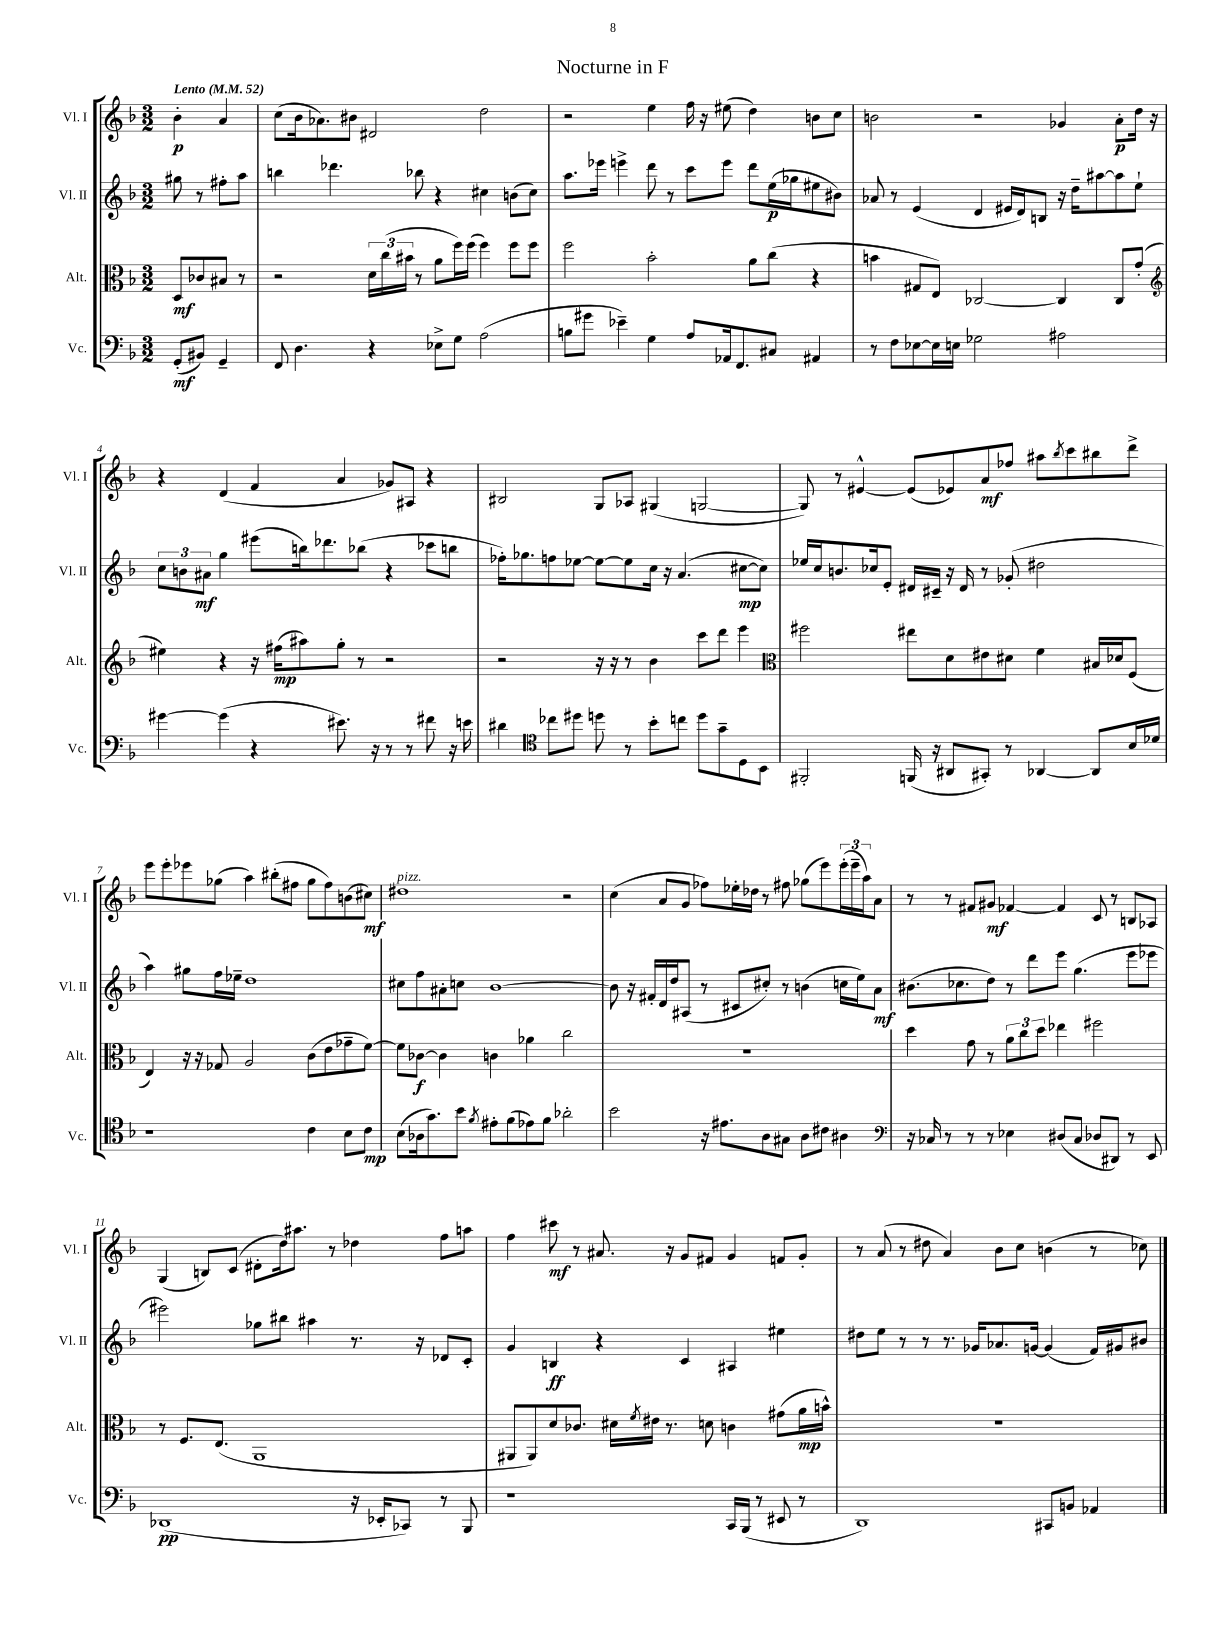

**kern	**kern	**kern	**kern
*staff4	*staff3	*staff2	*staff1
*clefF4	*clefC3	*clefG2	*clefG2
*k[b-]	*k[b-]	*k[b-]	*k[b-]
*M3/2	*M3/2	*M3/2	*M3/2
*MM52	*MM52	*MM52	*MM52
(8GG'/L	8D/L	8gg#\	4b-'\
8BB#/J)	8c-/	8r	.
4GG~/	8B#/J	8ff#'\L	4a/
.	8r	8aa\J	.
=	=	=	=
8FF/	2r	4bb\	(8cc\L
4.D\	.	.	16b-\k
.	.	.	8.a-\)
.	.	4.ddd-\	.
.	.	.	8b#\J
4r	24d\LL	.	2d#/
.	(24cc\	.	.
.	24b#\JJ	.	.
.	8r	8bb-\	.
8E-^\L	8a\L	4r	.
8G\J	16ff\L)	.	.
.	(16ff\JJ	.	.
(2A\	4ff\)	4cc#\	2dd\
.	8ff\L	(8b\L	.
.	8ff\J	8cc#\J)	.
=	=	=	=
8B\L	2ff\	8.aa\L	2r
8g#\J	.	.	.
.	.	16eee-\Jk	.
4e-~\)	.	4eee^\	.
4G\	2b-'\	8ddd\	4ee\
.	.	8r	.
8A/L	.	8ccc\L	16ff\
.	.	.	16r
16AA-/k	.	8eee\J	(8ee#\
8.FF/	.	.	.
.	8a\L	8ddd\L	4dd\)
8C#/J	(8cc\J	(16ee\L	.
.	.	16gg-\J	.
4AA#/	4r	8ee#\	8b\L
.	.	8b#\J)	8cc\J
=	=	=	=
8r	4b\	8a-/	2b\
8F\L	.	8r	.
[8E-\	8G#/L	(4e/	.
16E-\]L	8E/J)	.	.
16E\JJ	.	.	.
2G-\	[2C-/	4d/	2r
.	.	16e#/LL	.
.	.	16d/J)	.
.	.	8B/J	.
2A#\	4C-/]	16r	4g-/
.	.	16dd~\LK	.
.	.	[8aa#\	.
.	8C-/L	8aa#\]	8a'\L
.	(8g'/J	8ee`\J	16dd\Jk
.	.	.	16r
=	=	=	=
*	*clefG2	*	*
[4g#\	4ee#\)	12cc\L	4r
.	.	12b\	.
.	.	12a#\J	.
(4g#\]	4r	4gg\	(4d/
4r	16r	(8eee#\L	4f/
.	(16ff#\LK	.	.
.	8aa#\)	16bb\k)	.
.	.	8.ddd-\	.
8.e#\)	8gg'\J	.	4a/
.	8r	(8bb-\J	.
16r	.	.	.
8r	2r	4r	8g-/L)
8r	.	.	8A#/J
8f#\	.	8ccc-\L	4r
16r	.	8bb\J	.
16e\	.	.	.
=	=	=	=
4d#\	2r	16ff-'\LK)	2B#/
.	.	8.gg-\	.
*clefC4	*	*	*
8cc-\L	.	8ff\	.
8dd#\J	.	[8ee-\J	.
8dd\	16r	8ee-\_L	8G/L
.	16r	.	.
8r	8r	8ee-\]	8A-/J
8b-'\L	4b-\	16cc\Jk	(4G#/
.	.	16r	.
8cc\J	.	(4.a/	.
8dd\L	8ccc\L	.	[2G/
8g~\	8ddd\J	.	.
8D\	4eee\	[8cc#\L	.
8BB-\J	.	8cc#\]J)	.
=	=	=	=
*	*clefC3	*	*
2FF#'/	2ff#\	16ee-/LL	8G/])
.	.	16cc/J	.
.	.	8.b/	8r
.	.	.	[4e#^^/
.	.	16cc-/k	.
.	.	8e'/J	.
(16FF/	8ee#\L	16d#/LL	(8e#/]L
16r	.	16c#~/JJ	.
8AA#/L	8d\	16r	8e-/)
.	.	16d#/	.
8GG#'/J)	8e#\	8r	8a/
8r	8d#\J	(8g-'/	8ff-/J
[4AA-/	4f\	2dd#\	8aa#\L
.	.	.	8qbb-/
.	.	.	8ccc\
8AA-/]L	16B#/LL	.	8bb#\
.	16d-/J	.	.
16B-/L	(8F/J	.	8ddd^\J
16d-/JJ	.	.	.
=	=	=	=
1r	4E/)	4aa\)	8eee\L
.	.	.	8eee'\
.	16r	8gg#\L	8eee-\
.	16r	.	.
.	8G-/	16ff\L	(8gg-\J
.	.	16ee-~\JJ	.
.	2A/	1dd	4aa\)
.	.	.	(8bb#'\L
.	.	.	8ff#\J
4c\	(8c\L	.	8gg-\L
.	8e\	.	8ff#\)
8B-\L	8g-~\	.	(8b\
8c\J	[8f\J)	.	8cc#\J)
=	=	=	=
(8B-\L	8f\]L	8cc#\L	1dd#
16A-\k	[8c-\J	8ff\	.
8.g\)	.	.	.
.	4c-\]	8a#'\	.
8b-\J	.	8cc\J	.
8qf/	.	.	.
8e#'\L	4c\	[1b-	.
(8f\	.	.	.
8e-\)	4a-\	.	.
8f\J	.	.	.
2a-'\	2cc\	.	2r
=	=	=	=
2b-\	1.r	8b-\]	(4cc\
.	.	16r	.
.	.	16f#'/LL	.
.	.	16d/	8a/L
.	.	16dd/J	.
.	.	(8A#/J	8g/J
16r	.	8r	8ff-\L)
8.e#\L	.	.	.
.	.	8c#/L	16ee-'\L
.	.	.	16dd-\JJ
8A\	.	8cc#'/J)	8r
8G#\J	.	8r	8ff#\
8A\L	.	(4b\	(8gg-\L
8c#\J	.	.	8eee\)
4A#\	.	16cc\LL	(24eee'\L
.	.	.	24eee~\
.	.	16ee\J)	.
.	.	.	24aa\J)
.	.	8a\J	8a\J
=	=	=	=
*clefF4	*	*	*
16r	4dd\	(8.b#\L	8r
16C-/	.	.	.
8r	.	.	8r
.	.	8.cc-\	.
8r	8g\	.	8f#/L
8r	8r	8dd\J)	8g#/J
4E-\	12a\L	8r	[4f-/
.	12cc\	.	.
.	.	8ddd\L	.
.	12dd\J	.	.
(8D#/L	4ee-\	8eee\J	4f-/]
8C-/J	.	(4.gg\	.
8D-/L	2ff#\	.	8c/
8DD#/J)	.	.	8r
8r	.	8eee\L	8B/L
8EE/	.	8eee-\J	8A-/J
=	=	=	=
(1DD-	8r	2eee#\)	(4G/
.	8.F/L	.	.
.	.	.	8B/L)
.	(8.E/J	.	.
.	.	.	(8c/J
.	1AA	8gg-\L	8d#'\L
.	.	8bb#\J	16dd\k)
.	.	.	8.aa#\J
.	.	4aa#\	.
.	.	.	8r
16r	.	8.r	4dd-\
16EE-'/LK	.	.	.
8CC-/J)	.	.	.
.	.	16r	.
8r	.	8d-/L	8ff\L
8BBB-/	.	8c'/J	8aa\J
=	=	=	=
1r	8AA#/L	4g/	4ff\
.	8AA#/)	.	.
.	8d/	4B/	8ccc#\
.	8.c-/J	.	8r
.	.	4r	8.a#/
.	16d#\LL	.	.
.	8qf/	.	.
.	16e#\JJ	.	.
.	8.r	.	16r
.	.	4c/	8g/L
.	8d\	.	8f#/J
16CC/LL	4c\	4A#/	4g/
(16BBB-/JJ	.	.	.
8r	.	.	.
8EE#/	(8g#\L	4ee#\	8f/L
8r	16a\L	.	8g'/J
.	16b^^\JJ)	.	.
=	=	=	=
1DD)	1.r	8dd#\L	8r
.	.	8ee\J	(8a/
.	.	8r	8r
.	.	8r	8dd#\
.	.	8.r	4a/)
.	.	16g-/LK	.
.	.	8.a-/	8b-\L
.	.	.	8cc\J
.	.	[16g/Jk	.
8CC#/L	.	(4g/]	(4b\
8BB/J	.	.	.
4AA-/	.	16f/LL)	8r
.	.	16g#/J	.
.	.	8b#/J	8cc-\)
==	==	==	==
*-	*-	*-	*-
